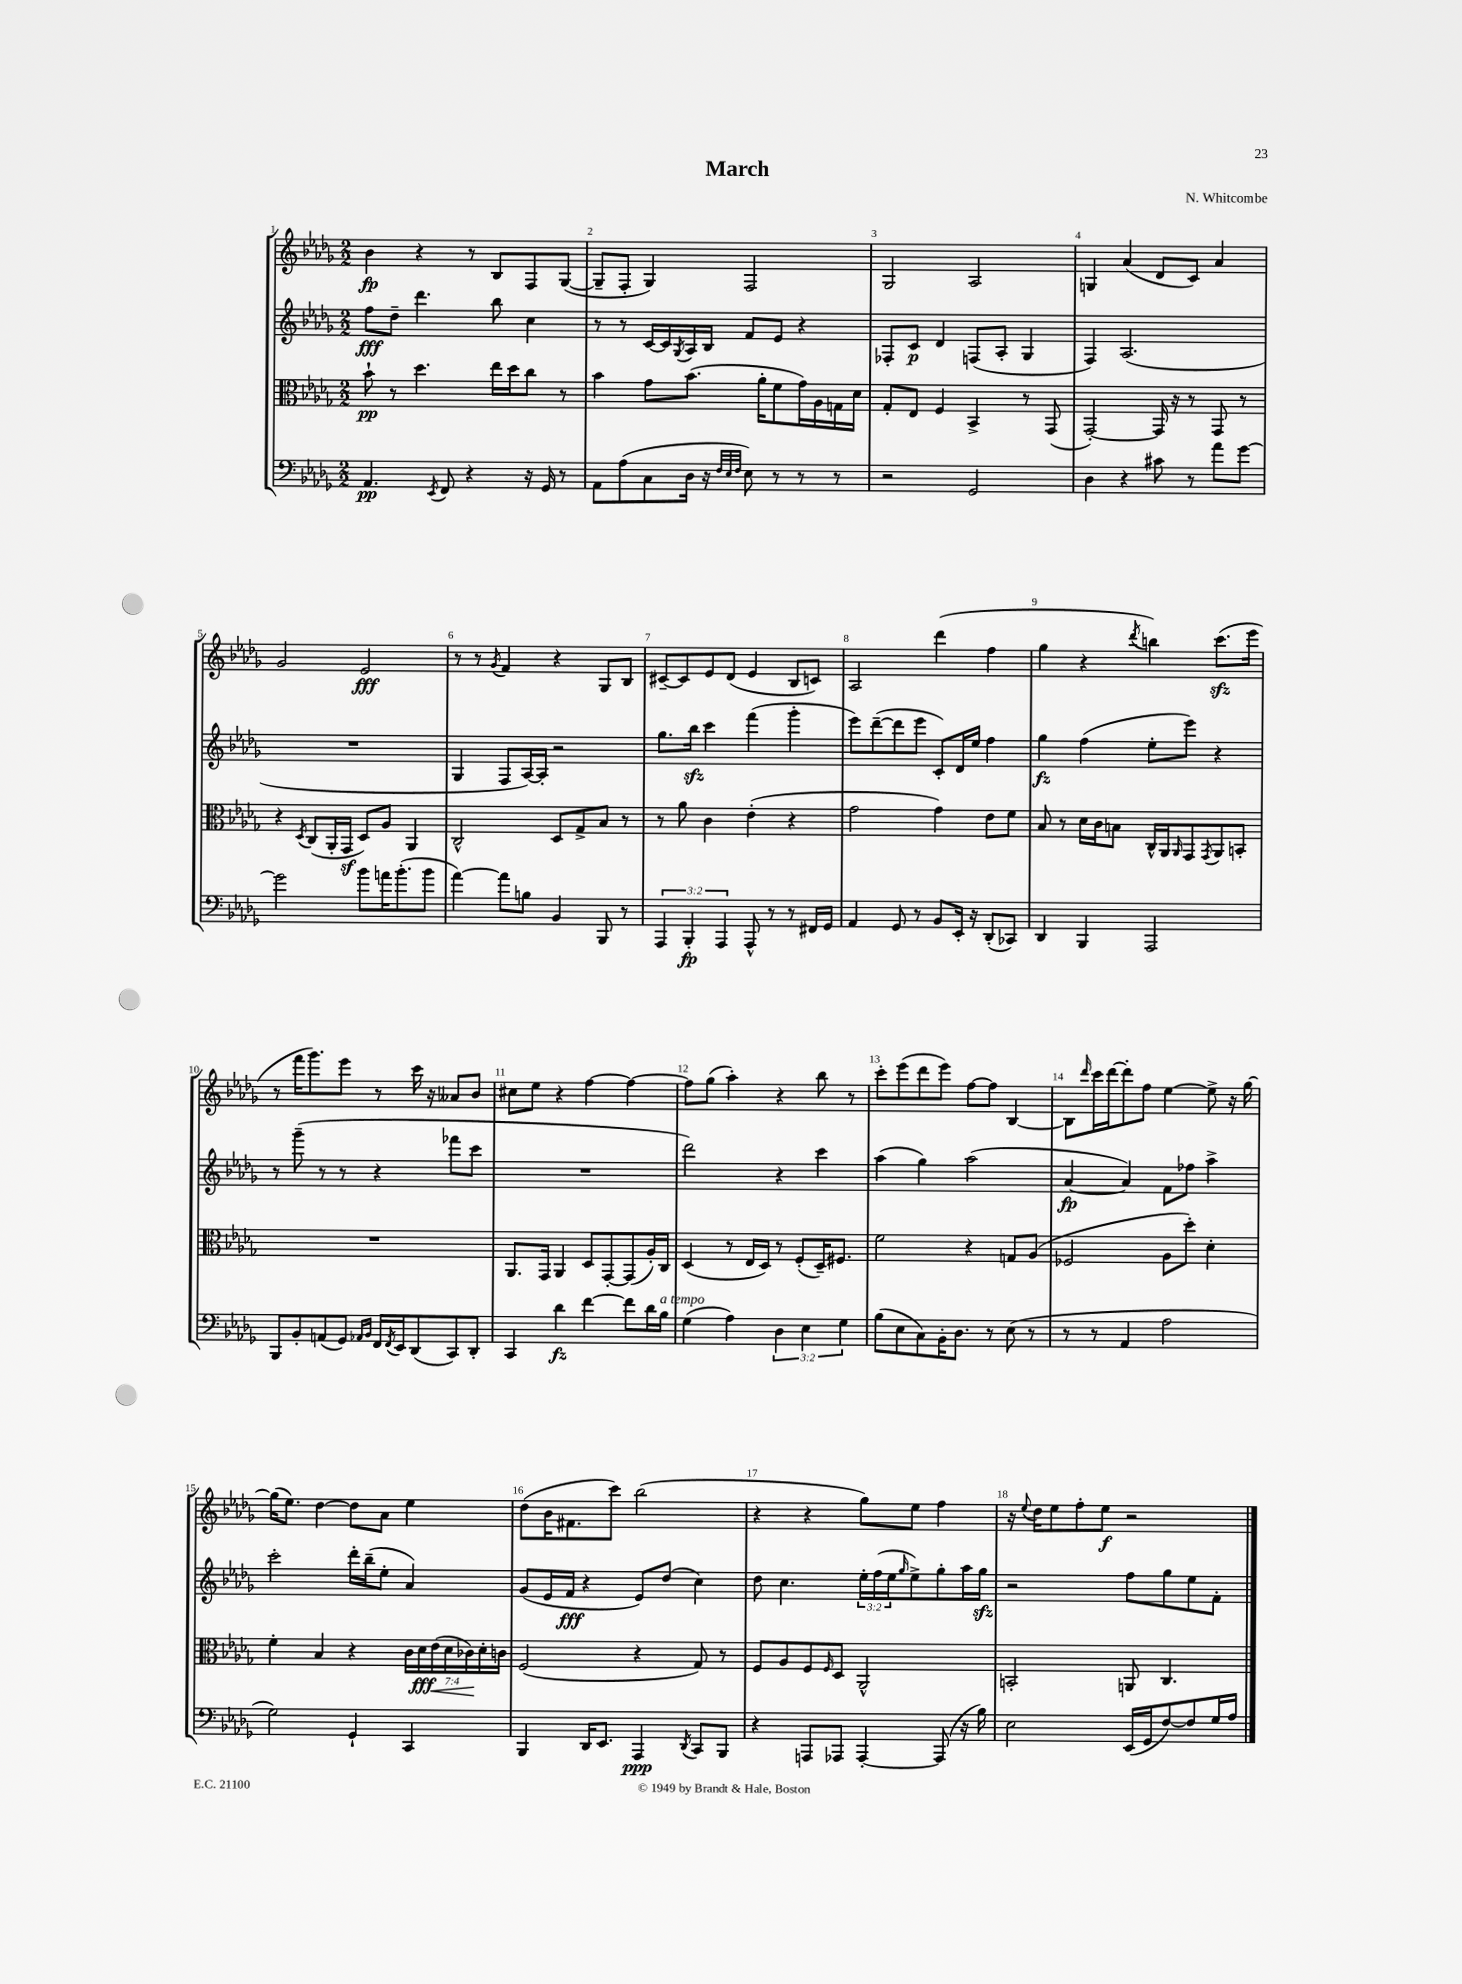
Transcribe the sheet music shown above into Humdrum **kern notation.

**kern	**dynam	**kern	**dynam	**kern	**dynam	**kern	**dynam
*part4	*part4	*part3	*part3	*part2	*part2	*part1	*part1
*staff4	*staff4	*staff3	*staff3	*staff2	*staff2	*staff1	*staff1
*clefF4	*	*clefC3	*	*clefG2	*	*clefG2	*
*k[b-e-a-d-g-]	*	*k[b-e-a-d-g-]	*	*k[b-e-a-d-g-]	*	*k[b-e-a-d-g-]	*
*M2/2	*	*M2/2	*	*M2/2	*	*M2/2	*
=1	=1	=1	=1	=1	=1	=1	=1
4.AA-/	pp	8b-`\	pp	8ff\L	fff	4b-\	fp
.	.	8r	.	8dd-~\J	.	.	.
.	.	4.dd-\	.	4.ddd-\	.	4r	.
8qEE-/	.	.	.	.	.	.	.
8FF/	.	.	.	.	.	.	.
4r	.	.	.	.	.	8r	.
.	.	16ee-\LL	.	8bb-\	.	8B-/L	.
.	.	16dd-\J	.	.	.	.	.
16r	.	8cc\J	.	4cc\	.	8F/	.
16GG-/	.	.	.	.	.	.	.
8r	.	8r	.	.	.	([8G-/J	.
=2	=2	=2	=2	=2	=2	=2	=2
8AA-\L	.	4b-\	.	8r	.	8G-~/L]	.
(8A-\	.	.	.	8r	.	8F'/J	.
8C\	.	8g-\L	.	[16c/LL	.	4G-/)	.
.	.	.	.	16c/]	.	.	.
.	.	.	.	8qG-/	.	.	.
16D-\Jk	.	(8.b-\J	.	16A-/	.	.	.
16r	.	.	.	16B-/JJ	.	.	.
32qqF/LLL	.	.	.	.	.	.	.
32qqE-/	.	.	.	.	.	.	.
32qqF/JJJ	.	.	.	.	.	.	.
8E-\)	.	.	.	8f/L	.	2F/	.
.	.	16a-'\KL	.	.	.	.	.
8r	.	8f\	.	8e-/J	.	.	.
8r	.	16g-\L)	.	4r	.	.	.
.	.	16A-\	.	.	.	.	.
8r	.	16Gn\	.	.	.	.	.
.	.	16d-\JJ	.	.	.	.	.
=3	=3	=3	=3	=3	=3	=3	=3
2r	.	8G-'/L	.	8F-X'/L	.	2G-/	.
.	.	8E-/J	.	8c/J	p	.	.
.	.	4F/	.	4d-/	.	.	.
2GG-/	.	4BB-^/	.	(8Fn/L	.	2A-/	.
.	.	.	.	8A-'/J	.	.	.
.	.	8r	.	4G-/	.	.	.
.	.	(8GG-/	.	.	.	.	.
=4	=4	=4	=4	=4	=4	=4	=4
4D-\	.	[2GG-'/)	.	4F/)	.	4Gn/	.
4r	.	.	.	(2.A-/	.	(4a-/	.
8c#X\	.	16GG-/]	.	.	.	8d-/L	.
.	.	16r	.	.	.	.	.
8r	.	8r	.	.	.	8c/J)	.
8a-\L	.	8GG-/	.	.	.	4a-/	.
[8g-\J	.	8r	.	.	.	.	.
!!LO:LB:g=z
=5	=5	=5	=5	=5	=5	=5	=5
2g-\]	.	4r	.	1r	.	2g-/	.
.	.	8qD-/	.	.	.	.	.
.	.	(8C/L	.	.	.	.	.
.	.	16AA-'/L	.	.	.	.	.
.	.	16GG-z/JJ	.	.	.	.	.
8b-\L	.	8D-/L)	.	.	.	2e-/	fff
16an\K	.	8A-/J	.	.	.	.	.
(8.b-'\	.	.	.	.	.	.	.
.	.	4AA-/	.	.	.	.	.
8b-\J	.	.	.	.	.	.	.
=6	=6	=6	=6	=6	=6	=6	=6
[4a-\)	.	2C^^/	.	4G-/	.	8r	.
.	.	.	.	.	.	8r	.
.	.	.	.	.	.	8qg-/	.
8a-\L]	.	.	.	8F/L	.	4f/	.
8Bn\J	.	.	.	[16A-/L)	.	.	.
.	.	.	.	16A-'/JJ]	.	.	.
4BB-/	.	8D-/L	.	2r	.	4r	.
.	.	8G-^/	.	.	.	.	.
8BBB-/	.	8B-/J	.	.	.	8G-/L	.
8r	.	8r	.	.	.	8B-/J	.
=7	=7	=7	=7	=7	=7	=7	=7
6AAA-/	.	8r	.	8.gg-\L	.	[8c#X~/L	.
.	.	8a-\	.	.	.	8c#/]	.
6BBB-'/	fp	.	.	.	.	.	.
.	.	.	.	16bb-zz\Jk	.	.	.
.	.	4c\	.	4ccc\	.	8e-/	.
6AAA-/	.	.	.	.	.	.	.
.	.	.	.	.	.	(8d-/J	.
8AAA-^^/	.	(4e-'\	.	(4fff\	.	4e-/	.
8r	.	.	.	.	.	.	.
8r	.	4r	.	4ggg-'\	.	8B-/L	.
16FF#X/LL	.	.	.	.	.	8cn/J)	.
16GG-/JJ	.	.	.	.	.	.	.
=8	=8	=8	=8	=8	=8	=8	=8
4AA-/	.	2g-\	.	8eee-\L)	.	2A-/	.
.	.	.	.	([8ddd-~\	.	.	.
8GG-/	.	.	.	8ddd-\]	.	.	.
8r	.	.	.	8eee-\J	.	.	.
8BB-/L	.	4g-\)	.	8c'/L)	.	(4ddd-\	.
16EE-'/Jk	.	.	.	16d-/L	.	.	.
16r	.	.	.	16ee-/JJ	.	.	.
(8DD-'/L	.	8e-\L	.	4ff\	.	4ff\	.
8CC-X/J)	.	8f\J	.	.	.	.	.
=9	=9	=9	=9	=9	=9	=9	=9
4DD-/	.	8B-/	.	4gg-\	fz	4gg-\	.
.	.	8r	.	.	.	.	.
4BBB-/	.	16d-\LL	.	(4ff\	.	4r	.
.	.	16c\J	.	.	.	.	.
.	.	8Bn\J	.	.	.	.	.
.	.	.	.	.	.	8qddd-/	.
2AAA-/	.	16C^^/LL	.	8ee-'\L	.	4bbn\)	.
.	.	16AA-/J	.	.	.	.	.
.	.	16qqAA-/	.	.	.	.	.
.	.	8GG-/	.	8eee-\J)	.	.	.
.	.	8qGG-/	.	.	.	.	.
.	.	8AA-/	.	4r	.	(8.ccczz\L	.
.	.	8BBn'/J	.	.	.	.	.
.	.	.	.	.	.	16eee-\Jk	.
!!LO:LB:g=z
=10	=10	=10	=10	=10	=10	=10	=10
8BBB-/L	.	1r	.	8r	.	8r	.
8BB-'/	.	.	.	(8ggg-~\	.	16fff\KL	.
.	.	.	.	.	.	8.ggg-\)	.
(8AAn/	.	.	.	8r	.	.	.
8GG-/J)	.	.	.	8r	.	8eee-\J	.
16qqAA-X/LL	.	.	.	.	.	.	.
16qqBB-/JJ	.	.	.	.	.	.	.
16FF/LL	.	.	.	4r	.	8r	.
8qFF/	.	.	.	.	.	.	.
16EE-/J	.	.	.	.	.	.	.
(8DD-/	.	.	.	.	.	16ccc\	.
.	.	.	.	.	.	16r	.
8CC/)	.	.	.	8fff-X\L	.	8a--X/L	.
8DD-'/J	.	.	.	8ccc\J	.	8b-/J	.
=11	=11	=11	=11	=11	=11	=11	=11
4CC/	.	8.AA-/L	.	1r	.	8cc#X\L	.
.	.	.	.	.	.	8ee-\J	.
.	.	16GG-/Jk	.	.	.	.	.
4d-\	fz	4AA-/	.	.	.	4r	.
[4f\	.	8D-/L	.	.	.	[4ff\	.
.	.	[8GG-'/	.	.	.	.	.
8f\L]	.	(8GG-/]	.	.	.	4ff\_	.
16d-\L	.	16A-'/L)	.	.	.	.	.
!LO:TX:a:i:t=a tempo	!	!	!	!	!	!	!
16B-\JJ	.	16C/JJ	.	.	.	.	.
=12	=12	=12	=12	=12	=12	=12	=12
(4G-\	.	(4D-/	.	2ddd-\)	.	8ff\L]	.
.	.	.	.	.	.	(8gg-\J	.
4A-\)	.	8r	.	.	.	4aa-'\)	.
.	.	16E-/LL	.	.	.	.	.
.	.	16D-/JJ)	.	.	.	.	.
6D-\	.	8r	.	4r	.	4r	.
.	.	(8F'/L	.	.	.	.	.
6E-\	.	.	.	.	.	.	.
.	.	16D-~/K)	.	4ccc\	.	8bb-\	.
.	.	8.F#X/J	.	.	.	.	.
6G-\	.	.	.	.	.	.	.
.	.	.	.	.	.	8r	.
=13	=13	=13	=13	=13	=13	=13	=13
(8B-\L	.	2f\	.	(4aa-\	.	8ccc'\L	.
8E-\	.	.	.	.	.	(8eee-\	.
8C\)	.	.	.	4gg-\)	.	8ddd-\	.
16BB-'\K	.	.	.	.	.	8eee-\J)	.
8.D-\J	.	.	.	.	.	.	.
.	.	4r	.	(2aa-\	.	[8ff\L	.
8r	.	.	.	.	.	8ff\J]	.
(8E-\	.	8Gn/L	.	.	.	[4B-/	.
8r	.	(8A-/J	.	.	.	.	.
=14	=14	=14	=14	=14	=14	=14	=14
8r	.	2F-X/	.	[4a-/	fp	8B-\L]	.
.	.	.	.	.	.	16qqddd-/	.
8r	.	.	.	.	.	16ccc\L	.
.	.	.	.	.	.	[16ddd-\J	.
4AA-/	.	.	.	4a-/])	.	8ddd-'\]	.
.	.	.	.	.	.	8ff\J	.
2A-\	.	8A-\L	.	8f\L	.	[4ee-\	.
.	.	8dd-'\J)	.	8ff-X\J	.	.	.
.	.	4d-'\	.	4aa-^\	.	8ee-^\]	.
.	.	.	.	.	.	16r	.
.	.	.	.	.	.	[16gg-\	.
!!LO:LB:g=z
=15	=15	=15	=15	=15	=15	=15	=15
2G-\)	.	4f'\	.	2ccc'\	.	(16gg-\KL]	.
.	.	.	.	.	.	8.ee-\J)	.
.	.	4B-/	.	.	.	[4dd-\	.
4GG-`/	.	4r	.	16ddd-'\LL	.	8dd-\L]	.
.	.	.	.	(16bb-~\J	.	.	.
.	.	.	.	8ee-'\J	.	8a-\J	.
4CC/	.	28c\LL	.	4a-/)	.	4ee-\	.
.	.	28d-\	fff	.	.	.	.
!	!	!	!LO:HP:b	!	!	!	!
.	.	(28e-\	<	.	.	.	.
.	.	28d-\	.	.	.	.	.
.	.	28c-X\)	.	.	.	.	.
.	.	28d-'\	[	.	.	.	.
.	.	28cn\JJ	.	.	.	.	.
=16	=16	=16	=16	=16	=16	=16	=16
4BBB-/	.	(2F/	.	(8g-/L	.	(8dd-\L	.
.	.	.	.	16e-/L	.	16b-\K	.
.	.	.	.	16f/JJ	fff	8.f#X\	.
16DD-/KL	.	.	.	4r	.	.	.
8.EE-/J	.	.	.	.	.	.	.
.	.	.	.	.	.	8ccc\J)	.
4AAA-/	ppp	4r	.	8e-/L)	.	(2bb-\	.
.	.	.	.	(8dd-/J	.	.	.
8qDD-/	.	.	.	.	.	.	.
8CC/L	.	8G-/)	.	4cc\)	.	.	.
8BBB-/J	.	8r	.	.	.	.	.
=17	=17	=17	=17	=17	=17	=17	=17
4r	.	8F/L	.	8dd-\	.	4r	.
.	.	8A-/	.	4.cc\	.	.	.
8AAAn/L	.	8F/	.	.	.	4r	.
.	.	16qqF/	.	.	.	.	.
8AAA-X/J	.	8D-/J	.	.	.	.	.
[4AAA-'/	.	2AA-^^/	.	24ee-'\LL	.	8gg-\L)	.
.	.	.	.	(24ff\	.	.	.
.	.	.	.	24ee-\J	.	.	.
.	.	.	.	16qqgg-/	.	.	.
.	.	.	.	8ee-^\)	.	8ee-\J	.
(8AAA-/]	.	.	.	8gg-'\	.	4ff\	.
16r	.	.	.	16aa-\L	.	.	.
16B-\)	.	.	.	16gg-zz\JJ	.	.	.
=18	=18	=18	=18	=18	=18	=18	=18
2E-\	.	2BBn'/	.	2r	.	16r	.
.	.	.	.	.	.	8qqee-/	.
.	.	.	.	.	.	16dd-\KL	.
.	.	.	.	.	.	8ee-\	.
.	.	.	.	.	.	8ff'\	.
.	.	.	.	.	.	8ee-\J	f
(16EE-/LL	.	8AAn/	.	8ff\L	.	2r	.
16GG-/J	.	.	.	.	.	.	.
[8F/)	.	4.C/	.	8gg-\	.	.	.
8F/]	.	.	.	8ee-\	.	.	.
16G-/L	.	.	.	8f'\J	.	.	.
16A-/JJ	.	.	.	.	.	.	.
==	==	==	==	==	==	==	==
*-	*-	*-	*-	*-	*-	*-	*-
